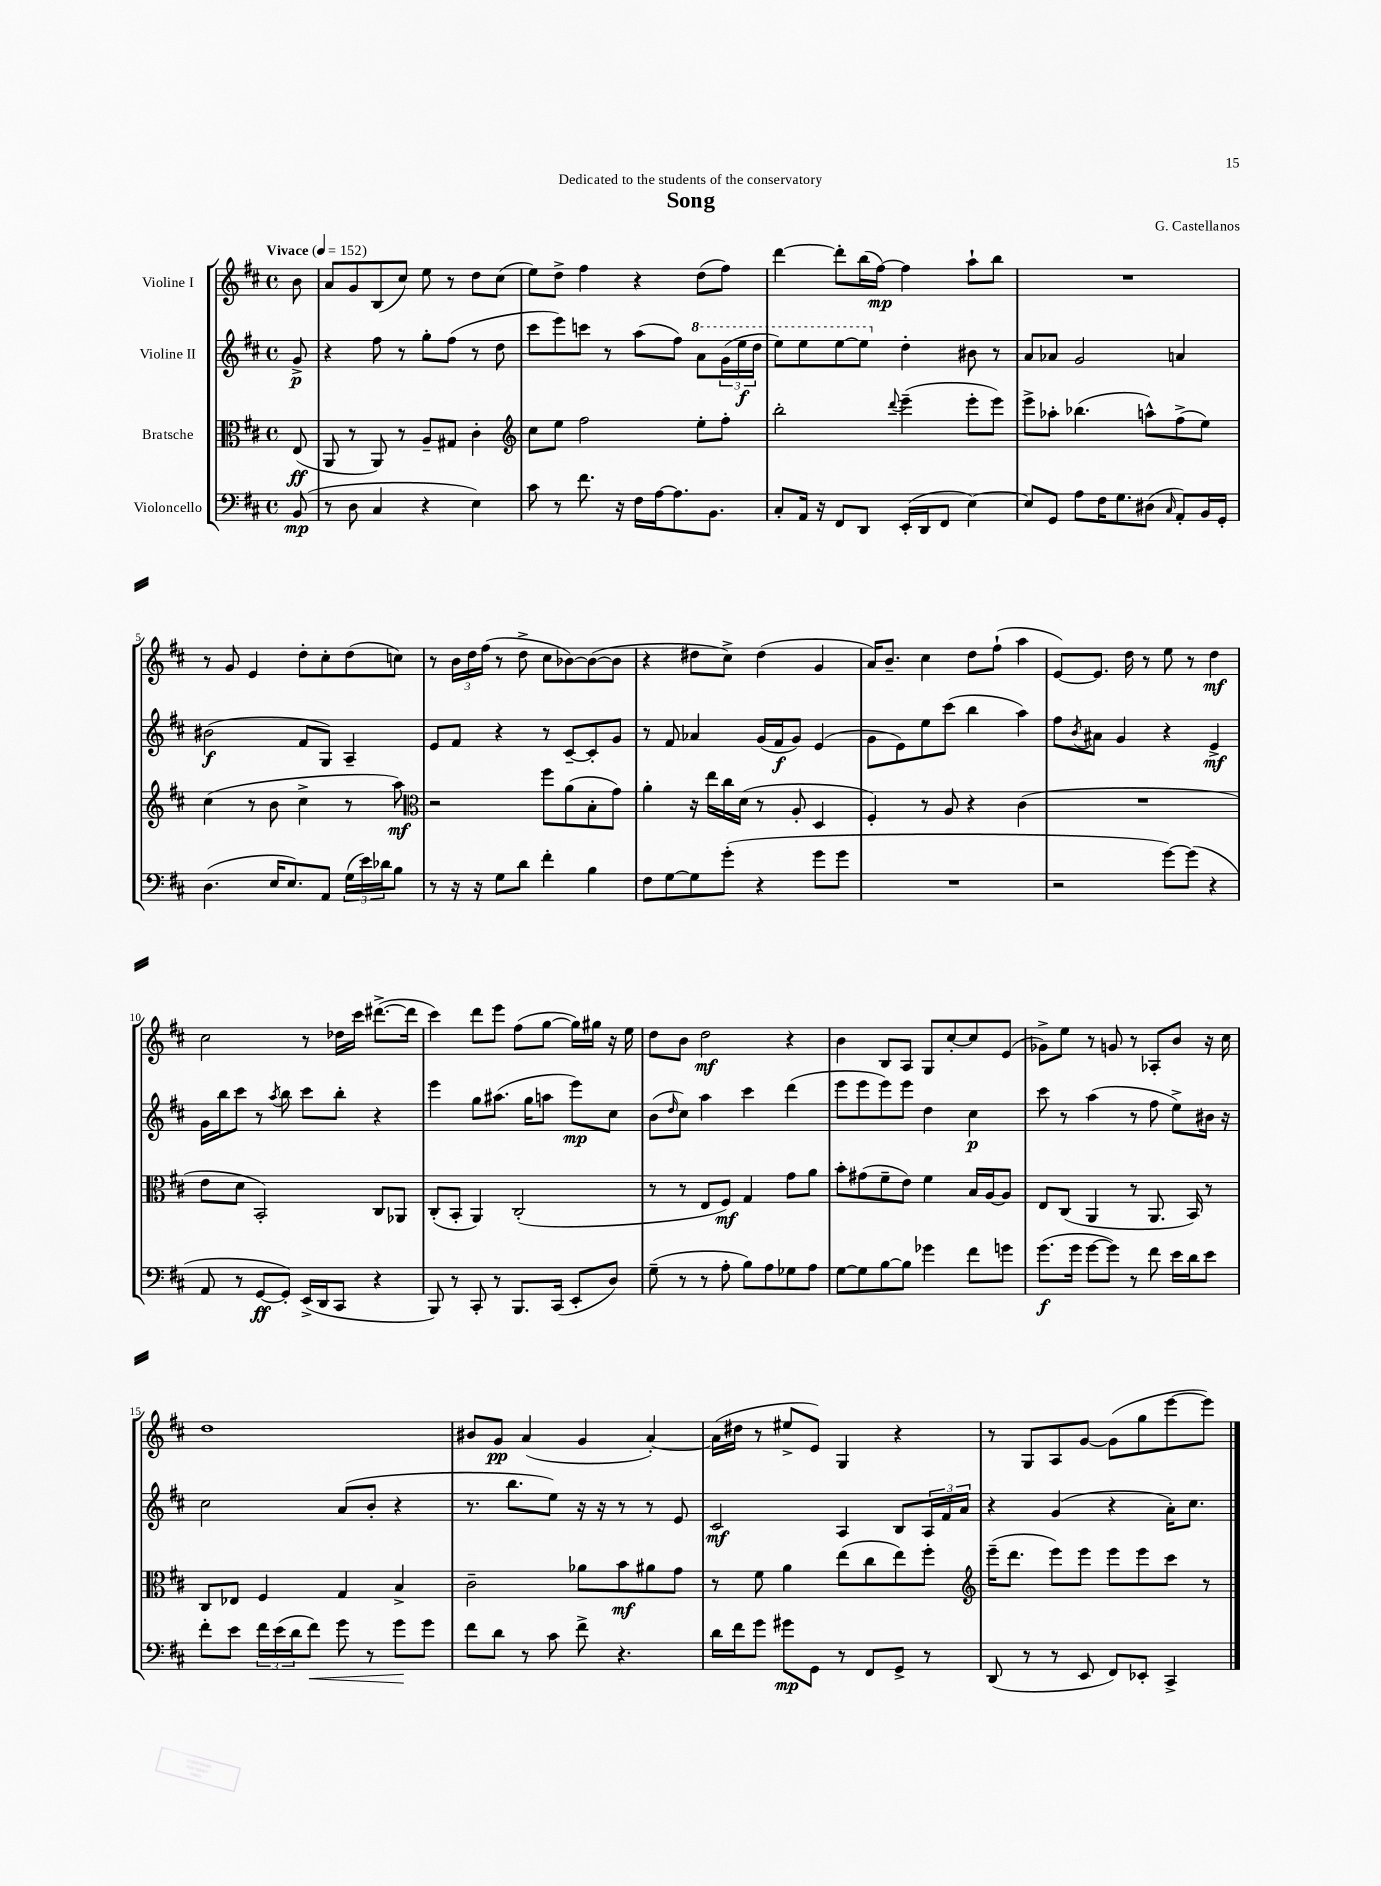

**kern	**dynam	**kern	**dynam	**kern	**dynam	**kern	**dynam
*part4	*part4	*part3	*part3	*part2	*part2	*part1	*part1
*staff4	*staff4	*staff3	*staff3	*staff2	*staff2	*staff1	*staff1
*I"Violoncello	*	*I"Bratsche	*	*I"Violine II	*	*I"Violine I	*
*clefF4	*	*clefC3	*	*clefG2	*	*clefG2	*
*k[f#c#]	*	*k[f#c#]	*	*k[f#c#]	*	*k[f#c#]	*
*M4/4	*	*M4/4	*	*M4/4	*	*M4/4	*
*met(c)	*	*met(c)	*	*met(c)	*	*met(c)	*
*MM152	*	*MM152	*	*MM152	*	*MM152	*
=	=	=	=	=	=	=	=
!	!	!	!	!	!	!LO:TX:a:B:t=Vivace	!
(8BB/	mp	(8E/	ff	8g^/	p	8b\	.
=1	=1	=1	=1	=1	=1	=1	=1
8r	.	8AA/	.	4r	.	8a/L	.
8D\	.	8r	.	.	.	8g/	.
4C#/	.	8AA/)	.	8ff#\	.	(8B/	.
.	.	8r	.	8r	.	8cc#/J)	.
4r	.	8A~/L	.	8gg'\L	.	8ee\	.
.	.	8G#X/J	.	(8ff#\J	.	8r	.
4E\)	.	4c#'\	.	8r	.	8dd\L	.
.	.	.	.	8dd\	.	(8cc#\J	.
=2	=2	=2	=2	=2	=2	=2	=2
*	*	*clefG2	*	*	*	*	*
8c#\	.	8cc#\L	.	8ccc#\L	.	8ee\L)	.
8r	.	8ee\J	.	8eee\)	.	8dd^\J	.
8.f#\	.	2ff#\	.	8cccn\J	.	4ff#\	.
.	.	.	.	8r	.	.	.
16r	.	.	.	.	.	.	.
16F#\LL	.	.	.	(8aa\L	.	4r	.
[16A\J	.	.	.	.	.	.	.
8.A\]	.	.	.	8ff#\J)	.	.	.
*	*	*	*	*8va	*	*	*
.	.	8ee'\L	.	8aa\L	.	(8dd\L	.
8.BB\J	.	.	.	.	.	.	.
.	.	8ff#'\J	.	(24gg\L	.	8ff#\J)	.
.	.	.	.	24eee\	f	.	.
.	.	.	.	24ddd\JJ	.	.	.
=3	=3	=3	=3	=3	=3	=3	=3
8C#'/L	.	2bb'\	.	8eee\L)	.	[4ddd\	.
16AA/Jk	.	.	.	8eee\	.	.	.
16r	.	.	.	.	.	.	.
8FF#/L	.	.	.	[8eee\	.	8ddd'\L]	.
8DD/J	.	.	.	8eee\J]	.	(16bb\L	.
.	.	.	.	.	.	[16ff#\JJ)	mp
.	.	8qqddd/	.	.	.	.	.
*	*	*	*	*X8va	*	*	*
(16EE'/LL	.	(4eee~\	.	4dd'\	.	4ff#\]	.
16DD/J	.	.	.	.	.	.	.
8FF#/J	.	.	.	.	.	.	.
[4E\)	.	8eee'\L	.	8b#X\	.	8aa`\L	.
.	.	8eee\J)	.	8r	.	8bb\J	.
=4	=4	=4	=4	=4	=4	=4	=4
8E/L]	.	8eee^\L	.	8a/L	.	1r	.
8GG/J	.	8aa-X'\J	.	8a-X/J	.	.	.
8A\L	.	(4.bb-X\	.	2g/	.	.	.
16F#\K	.	.	.	.	.	.	.
8.G\	.	.	.	.	.	.	.
(8D#X\J	.	8aan^^\L)	.	.	.	.	.
16qqC#/	.	.	.	.	.	.	.
8AA'/L)	.	(8ff#^\	.	4an/	.	.	.
16BB/L	.	8ee\J)	.	.	.	.	.
16GG'/JJ	.	.	.	.	.	.	.
!!LO:LB:g=z
=5	=5	=5	=5	=5	=5	=5	=5
(4.D\	.	(4cc#\	.	(2b#X\	f	8r	.
.	.	.	.	.	.	8g/	.
.	.	8r	.	.	.	4e/	.
16E/KL	.	8b\	.	.	.	.	.
8.E/)	.	.	.	.	.	.	.
.	.	4cc#^\	.	8f#/L	.	8dd'\L	.
8AA/J	.	.	.	8G/J)	.	8cc#'\	.
(24G\LL	.	8r	.	4A~/	.	(8dd\	.
24e\)	.	.	.	.	.	.	.
24d-X\J	.	.	.	.	.	.	.
8B\J	.	8aa\)	mf	.	.	8ccn\J)	.
=6	=6	=6	=6	=6	=6	=6	=6
*	*	*clefC3	*	*	*	*	*
8r	.	2r	.	8e/L	.	8r	.
16r	.	.	.	8f#/J	.	24b\LL	.
.	.	.	.	.	.	24dd\	.
16r	.	.	.	.	.	.	.
.	.	.	.	.	.	(24ff#\JJ	.
8G\L	.	.	.	4r	.	8r	.
8d\J	.	.	.	.	.	8dd^\	.
4f#'\	.	8ff#\L	.	8r	.	8cc#\L	.
.	.	(8a\	.	[8c#~/L	.	[8b-X\)	.
4B\	.	8B'\	.	8c#'/]	.	(8b-\_	.
.	.	8g\J)	.	8g/J	.	8b-\J]	.
=7	=7	=7	=7	=7	=7	=7	=7
8F#\L	.	4a'\	.	8r	.	4r	.
[8G\	.	.	.	8f#/	.	.	.
8G\]	.	16r	.	4a-X/	.	8dd#X\L	.
.	.	16ee\LL	.	.	.	.	.
(8g'\J	.	16cc#\	.	.	.	8cc#^\J)	.
.	.	(16d\JJ	.	.	.	.	.
4r	.	8r	.	(16g/LL	.	(4dd#\	.
.	.	.	.	16f#/J	f	.	.
.	.	8A'/	.	8g/J)	.	.	.
8g\L	.	4D/	.	(4e/	.	4g/	.
8g\J	.	.	.	.	.	.	.
=8	=8	=8	=8	=8	=8	=8	=8
1r	.	4F#'/)	.	8g\L	.	16a/KL)	.
.	.	.	.	.	.	8.b~/J	.
.	.	.	.	8e\)	.	.	.
.	.	8r	.	8ee\	.	4cc#\	.
.	.	8A/	.	(8ccc#\J	.	.	.
.	.	4r	.	4bb\	.	8dd\L	.
.	.	.	.	.	.	(8ff#`\J	.
.	.	(4c#\	.	4aa\)	.	4aa\	.
=9	=9	=9	=9	=9	=9	=9	=9
2r	.	1r	.	8ff#\L	.	[8e/L)	.
.	.	.	.	8qb/	.	.	.
.	.	.	.	8a#X\J	.	8.e/J]	.
.	.	.	.	4g/	.	.	.
.	.	.	.	.	.	16dd\	.
.	.	.	.	.	.	8r	.
[8g\L)	.	.	.	4r	.	8ee\	.
(8g\J]	.	.	.	.	.	8r	.
4r	.	.	.	4e^/	mf	4dd\	mf
!!LO:LB:g=z
=10	=10	=10	=10	=10	=10	=10	=10
8AA/	.	8e\L	.	16g\LL	.	2cc#\	.
.	.	.	.	16bb\J	.	.	.
8r	.	8d\J	.	8ccc#\J	.	.	.
[8GG/L	ff	2BB'/)	.	8r	.	.	.
.	.	.	.	8qaa/	.	.	.
8GG'/J])	.	.	.	8bb\	.	.	.
(16EE^/LL	.	.	.	8ccc#\L	.	8r	.
16DD/J	.	.	.	.	.	.	.
8CC#/J	.	.	.	8bb'\J	.	16dd-X\LL	.
.	.	.	.	.	.	16ccc#\JJ	.
4r	.	8C#/L	.	4r	.	([8.ddd#X^\L	.
.	.	8AA-X/J	.	.	.	.	.
.	.	.	.	.	.	16ddd#\Jk]	.
=11	=11	=11	=11	=11	=11	=11	=11
8BBB/)	.	(8C#'/L	.	4eee\	.	4ccc#\)	.
8r	.	8BB'/J	.	.	.	.	.
8CC#'/	.	4AA/)	.	8gg\L	.	8ddd\L	.
8r	.	.	.	(8.aa#X\J	.	8eee\J	.
8.BBB/L	.	(2C#'/	.	.	.	(8ff#\L	.
.	.	.	.	16gg\KL	.	.	.
.	.	.	.	8aan\J	.	[8gg\J	.
(16CC#/Jk	.	.	.	.	.	.	.
8EE'/L	.	.	.	8eee\L)	mp	16gg\LL])	.
.	.	.	.	.	.	16gg#X\JJ	.
8D/J)	.	.	.	8cc#\J	.	16r	.
.	.	.	.	.	.	16ee\	.
=12	=12	=12	=12	=12	=12	=12	=12
(8G~\	.	8r	.	(8b\L	.	8dd\L	.
.	.	.	.	16qqdd/	.	.	.
8r	.	8r	.	8cc#\J)	.	8b\J	.
8r	.	8E/L	.	4aa\	.	2dd\	mf
8A'\	.	8F#/J)	mf	.	.	.	.
8B\L)	.	4G/	.	4ccc#\	.	.	.
8A\	.	.	.	.	.	.	.
8G-X\	.	8g\L	.	(4ddd\	.	4r	.
8A\J	.	8a\J	.	.	.	.	.
=13	=13	=13	=13	=13	=13	=13	=13
[8G\L	.	8b'\L	.	8eee\L	.	4b\	.
8G\]	.	(8g#X\	.	8eee\	.	.	.
[8B\	.	8f#~\	.	8eee\)	.	8B/L	.
8B\J]	.	8e\J)	.	8eee\J	.	8A/J	.
4g-X\	.	4f#\	.	4dd\	.	8G/L	.
.	.	.	.	.	.	[8cc#'/	.
8f#\L	.	16B/LL	.	4cc#\	p	8cc#/]	.
.	.	[16A/J	.	.	.	.	.
8gn\J	.	8A/J]	.	.	.	(8e/J	.
=14	=14	=14	=14	=14	=14	=14	=14
(8.g\L	f	8E/L	.	8ccc#\	.	8g-X^\L)	.
.	.	(8C#/J	.	8r	.	8ee\J	.
16g\Jk	.	.	.	.	.	.	.
[8g\L	.	4AA/	.	(4aa\	.	8r	.
8g\J])	.	.	.	.	.	8gn/	.
8r	.	8r	.	8r	.	8r	.
8f#\	.	8.AA/	.	8ff#\	.	8A-X'/L	.
16e\LL	.	.	.	8ee^\L)	.	8b/J	.
16d\J	.	16BB/)	.	.	.	.	.
8e\J	.	8r	.	16b#X\Jk	.	16r	.
.	.	.	.	16r	.	16cc#\	.
!!LO:LB:g=z
=15	=15	=15	=15	=15	=15	=15	=15
8f#'\L	.	8C#/L	.	2cc#\	.	1dd	.
8e\J	.	8E-X/J	.	.	.	.	.
24f#\LL	.	4F#/	.	.	.	.	.
(24e\	.	.	.	.	.	.	.
24d\J	.	.	.	.	.	.	.
!	!LO:HP:b	!	!	!	!	!	!
8f#\J)	<	.	.	.	.	.	.
8g\	.	4G/	.	(8a/L	.	.	.
8r	.	.	.	8b'/J	.	.	.
8g\L	.	4B^/	.	4r	.	.	.
8g\J	[	.	.	.	.	.	.
=16	=16	=16	=16	=16	=16	=16	=16
8f#\L	.	2c#~\	.	8.r	.	8b#X/L	.
8d\J	.	.	.	.	.	8g/J	pp
.	.	.	.	8.bb\L	.	.	.
8r	.	.	.	.	.	(4a/	.
8c#\	.	.	.	8ee\J)	.	.	.
8f#^\	.	8a-X\L	.	16r	.	4g/	.
.	.	.	.	16r	.	.	.
4.r	.	8b\	mf	8r	.	.	.
.	.	8a#X\	.	8r	.	[4a'/)	.
.	.	8g\J	.	8e/	.	.	.
=17	=17	=17	=17	=17	=17	=17	=17
16d\LL	.	8r	.	2c#/	mf	(16a\LL]	.
16f#\J	.	.	.	.	.	16dd#X\JJ	.
8g\J	.	8f#\	.	.	.	8r	.
8g#X\L	mp	4a\	.	.	.	8ee#X^/L	.
8GG\J	.	.	.	.	.	8e/J)	.
8r	.	(8ee\L	.	4A/	.	4G/	.
8FF#/L	.	8cc#\	.	.	.	.	.
8GG^/J	.	8ee\)	.	8B/L	.	4r	.
8r	.	8ff#'\J	.	24A/L	.	.	.
.	.	.	.	24f#/	.	.	.
.	.	.	.	24a/JJ	.	.	.
=18	=18	=18	=18	=18	=18	=18	=18
*	*	*clefG2	*	*	*	*	*
(8DD/	.	(16eee~\KL	.	4r	.	8r	.
.	.	8.ddd\J	.	.	.	.	.
8r	.	.	.	.	.	8G/L	.
8r	.	8eee\L)	.	(4g/	.	8A/	.
8EE/	.	8eee\J	.	.	.	[8g/J	.
8FF#/L)	.	8eee\L	.	4r	.	(8g\L]	.
8EE-X'/J	.	8eee\	.	.	.	8gg\	.
4CC#^/	.	8ccc#\J	.	16a'\KL)	.	[8eee\	.
.	.	.	.	8.cc#\J	.	.	.
.	.	8r	.	.	.	8eee\J])	.
==	==	==	==	==	==	==	==
*-	*-	*-	*-	*-	*-	*-	*-
